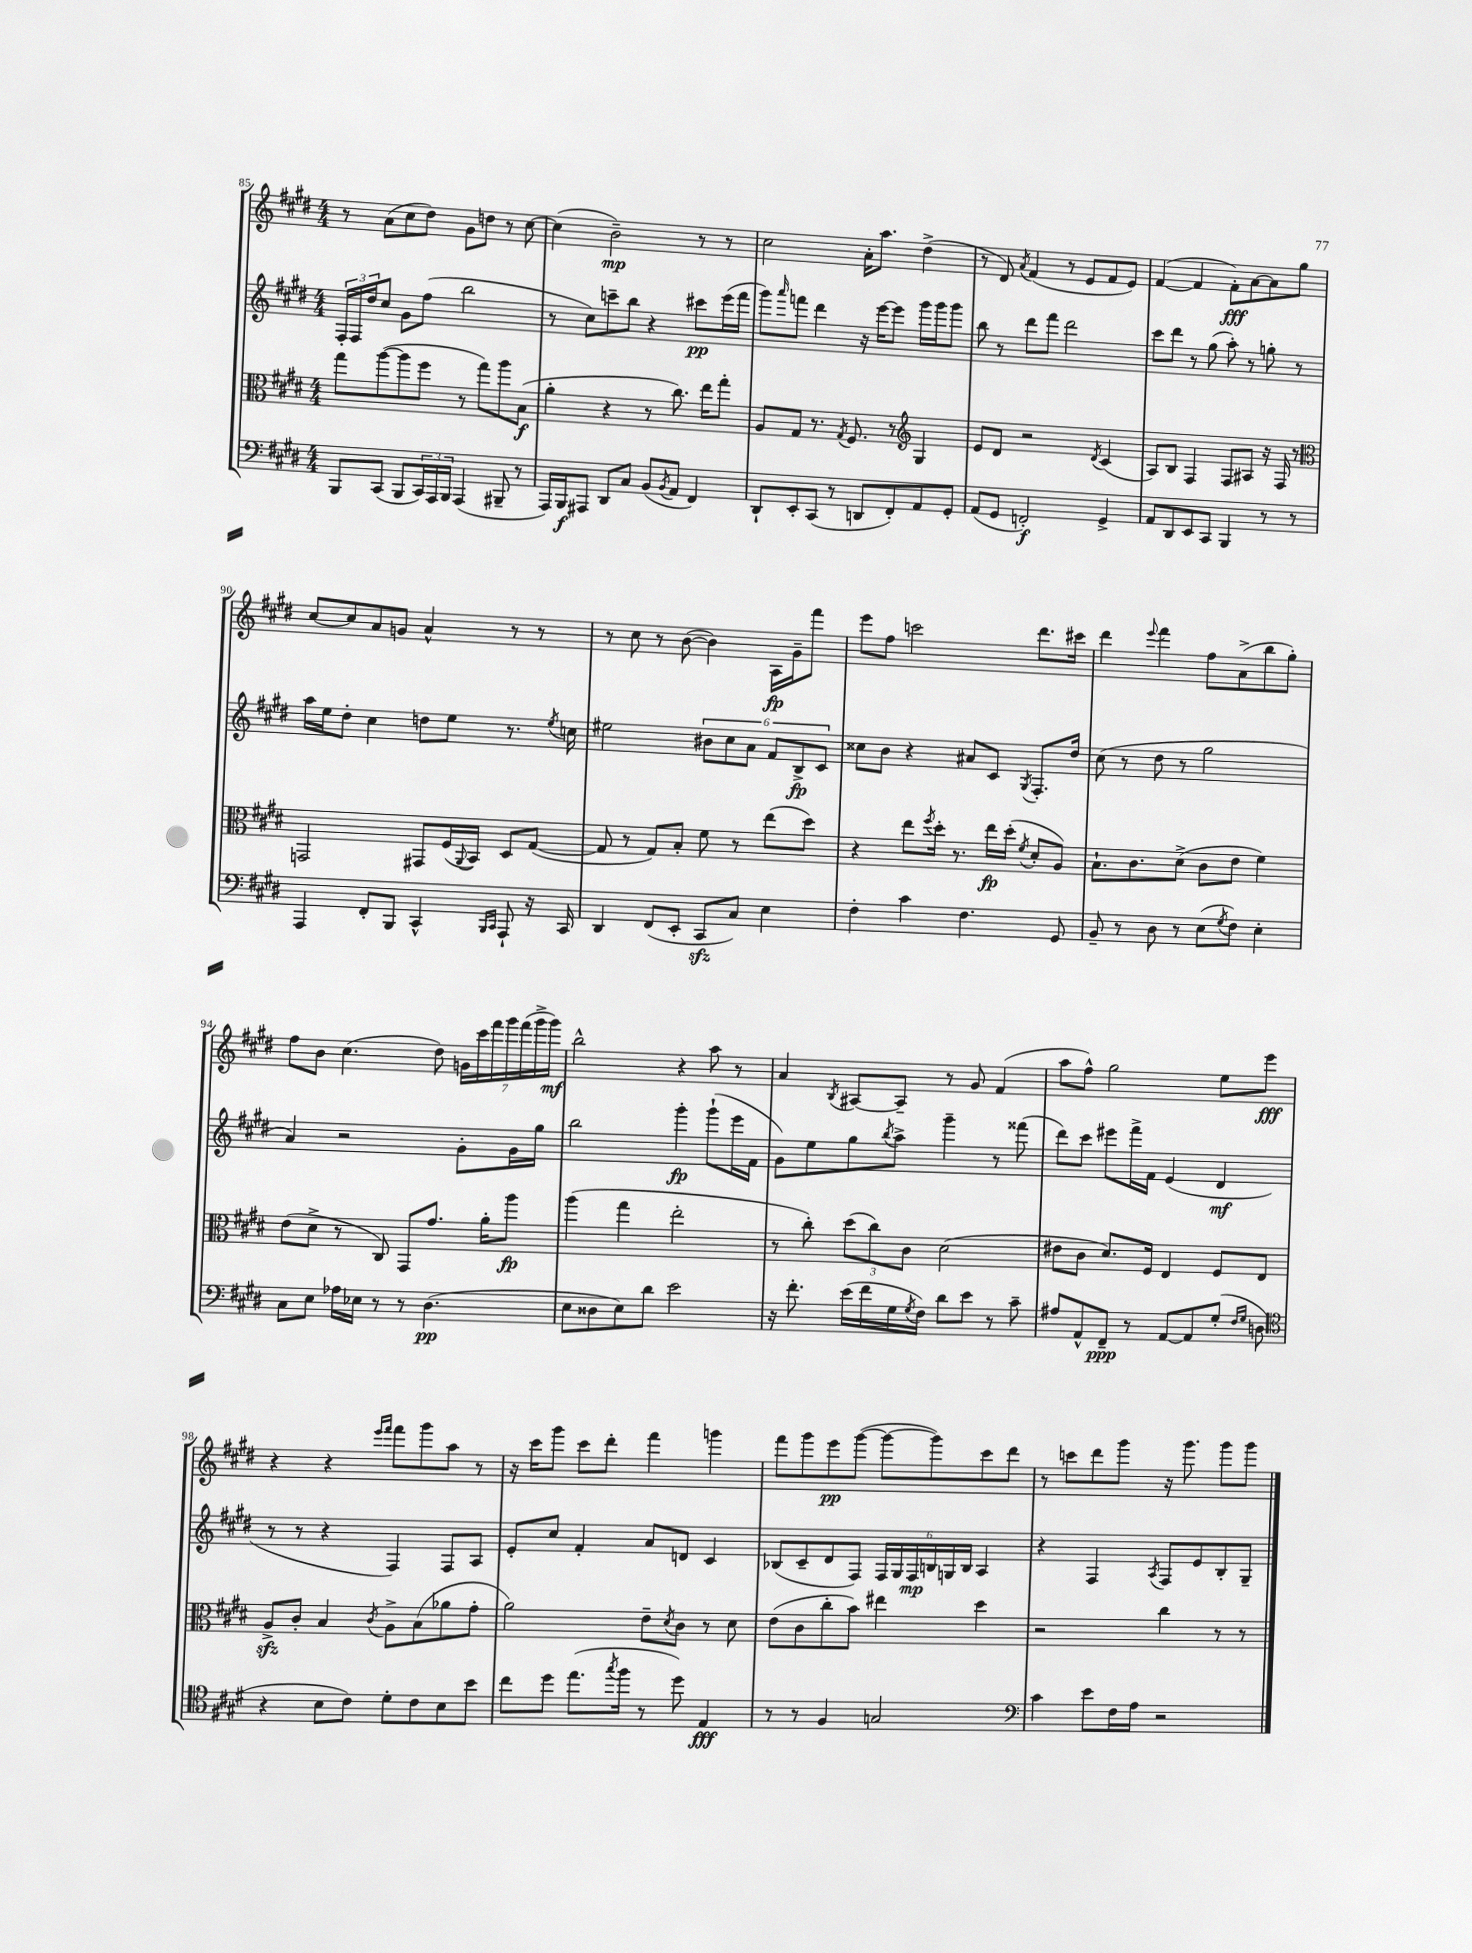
<<
\new StaffGroup <<
\new Staff = "s0" {
    \clef treble \key e \major \numericTimeSignature \time 4/4
    r8 a'8( cis''8 dis''8) gis'8 d''8 r8 cis''8~ |
    cis''4( b'2--\mp) r8 r8 |
    cis''2 a'16-. a''8. dis''4->( |
    r8 dis'8) \acciaccatura { a'8 } fis'4( r8 e'8 fis'8 e'8) |
    fis'4~( fis'4 fis'8-.\fff) a'8~ a'8 gis''8 |
    cis''8~ cis''8 a'8 g'8 a'4-^ r8 r8 |
    r8 cis''8 r8 b'8~( b'4) a16\fp gis'16-- fis'''8 |
    e'''8 fis''8 c'''2 dis'''8. cis'''16 |
    dis'''4 \appoggiatura { e'''8 } fis'''4 fis''8 a'8->( b''8 gis''8-.) |
    fis''8 b'8 cis''4.( dis''8) \tuplet 7/4 { g'16 cis'''16 fis'''16 gis'''16 fis'''16( gis'''16-> gis'''16\mf) } |
    b''2-^ r4 a''8 r8 |
    a'4 \acciaccatura { b8 } ais8~ ais8-- r8 gis'8 fis'4( |
    a''8 fis''8-^) gis''2 e''8 e'''8\fff |
    r4 r4 \grace { e'''16 fis'''16 } fis'''8 gis'''8 a''8 r8 |
    r16 cis'''16 gis'''8 cis'''8 dis'''8-. fis'''4 g'''4 |
    fis'''8 gis'''8 e'''8\pp gis'''8~( gis'''8~ gis'''8) cis'''8 dis'''8 |
    r8 c'''8 dis'''8 gis'''8 r16 gis'''8. gis'''8 gis'''8 \bar "|." |
}
\new Staff = "s1" {
    \clef treble \key e \major \numericTimeSignature \time 4/4
    \tuplet 3/2 { fis16-. fis16 dis''16 } cis''8 gis'8 fis''8( b''2 |
    r8 cis''8) c'''8-- b''8 r4 cis'''8\pp e'''16( fis'''16 |
    gis'''8) \grace { a'''16 } f'''8 dis'''4 r16 e'''16~ e'''8 gis'''16 gis'''16 gis'''8 |
    b''8 r8 dis'''8 fis'''8 dis'''2 |
    cis'''8 dis'''8 r8 gis''8( a''8-.) r8 g''8-. r8 |
    a''16 e''16 dis''8-. cis''4 d''8 e''8 r8. \acciaccatura { e''8 } c''16 |
    eis''2 \tuplet 6/4 { bis'8 cis''8 a'8 fis'8 b8->\fp cis'8 } |
    cisis''8 b'8 r4 ais'8 cis'8 \acciaccatura { gis8 } fis8.-. dis''16 |
    cis''8( r8 dis''8 r8 gis''2 |
    a'4) r2 gis'8-. gis'16 gis''16 |
    b''2 gis'''4-.\fp gis'''8-!( e'''16 fis'16 |
    gis'8) e''8 gis''8 \acciaccatura { b''8 } a''8-> gis'''4-- r8 fisis'''8( |
    dis'''8) cis'''8 eis'''8 fis'''16-> fis'16 e'4( dis'4\mf |
    r8 r8 r4 fis4) fis8 a8 |
    e'8-. cis''8 fis'4-. a'8 d'8 cis'4 |
    bes8( cis'8-- dis'8 fis8) \tuplet 6/4 { fis16 gis16 fis16\mp b16 g16 b16 } a4 |
    r4 fis4 \acciaccatura { a8 } fis8 e'8 b8-. gis8-- \bar "|." |
}
\new Staff = "s2" {
    \clef alto \key e \major \numericTimeSignature \time 4/4
    gis''8 a''8~( a''8 fis''8 r8 gis''8) a''8 b8\f( |
    a'4-. r4 r8 cis''8.) e''16 gis''8-. |
    a8 gis8 r8. \acciaccatura { gis8 } fis8. r8 \clef treble gis4 |
    e'8 dis'8 r2 \acciaccatura { dis'8 } cis'4( |
    a8) b8 fis4 fis8 ais8 r16 fis16 r8 |
    \clef alto g,2 gis,8 fis16( \appoggiatura { a,8 } b,16) dis8 gis8~( |
    gis8 r8 gis8) b8-. fis'8 r8 e''8( dis''8) |
    r4 e''8 \acciaccatura { fis''8 } dis''16-. r8. e''16\fp dis''16-.( \acciaccatura { fis'8 } dis'8-. a8) |
    b8.-! cis'8. dis'8->( cis'8 e'8 fis'4) |
    e'8( dis'8-> r8 cis8) gis,8 gis'8. a'16-. a''8\fp |
    a''4( gis''4 e''2-. |
    r8 cis''8-.) \tuplet 3/2 { dis''8( cis''8) cis'8 } dis'2( |
    eis'8 cis'8 dis'8.) fis16 e4 fis8 e8 |
    a8->\sfz cis'8-. b4 \acciaccatura { cis'8 } a8-> b8( aes'8 gis'8-. |
    a'2) e'8-- \acciaccatura { dis'8 } cis'8 r8 dis'8 |
    e'8( cis'8 cis''8-. b'8) eis''4 dis''4 |
    r2 cis''4 r8 r8 \bar "|." |
}
\new Staff = "s3" {
    \clef bass \key e \major \numericTimeSignature \time 4/4
    b,,8 cis,8( b,,8 \tuplet 3/2 { cis,16) a,,16 b,,16 } a,,4( bis,,8-- r8 |
    a,,16) b,,16\f ais,,8 dis,8 cis8 b,8( \acciaccatura { b,8 } a,8 fis,4) |
    dis,8-! e,8-. cis,8( r8 d,8 fis,8-.) a,8 gis,8-. |
    a,8( gis,8 f,2-.\f) gis,4-> |
    a,8 dis,8 e,8 cis,8 b,,4 r8 r8 |
    a,,4 fis,8-. b,,8 cis,4-^ \grace { b,,16 cis,16 } a,,8-! r16 cis,16 |
    dis,4 fis,8( e,8-. cis,8\sfz cis8) e4 |
    fis4-. cis'4 fis4. gis,8 |
    b,8-- r8 dis8 r8 e8( \acciaccatura { gis8 } fis8) e4-. |
    cis8 e8 aes16 ees16 r8 r8 dis4.\pp( |
    e8 disis8 e8) dis'8 e'2 |
    r16 fis'8.-. e'16( fis'16 gis16 \acciaccatura { gis8 } fis16) dis'8 e'8 r8 cis'8-- |
    ais8 a,8-^ fis,8--\ppp r8 a,8~ a,8 gis8-.( \grace { fis16 gis16 } d8 |
    \clef tenor r4 b8 cis'8) dis'8-. cis'8 b8 b'8 |
    cis''8 dis''8 e''8.( \acciaccatura { gis''8 } fis''16 r8 dis''8) e4\fff |
    r8 r8 fis4 g2 |
    \clef bass cis'4 e'8 fis16 a16 r2 \bar "|." |
}
>>
>>
\layout { \context { \Score currentBarNumber = #85 } }
